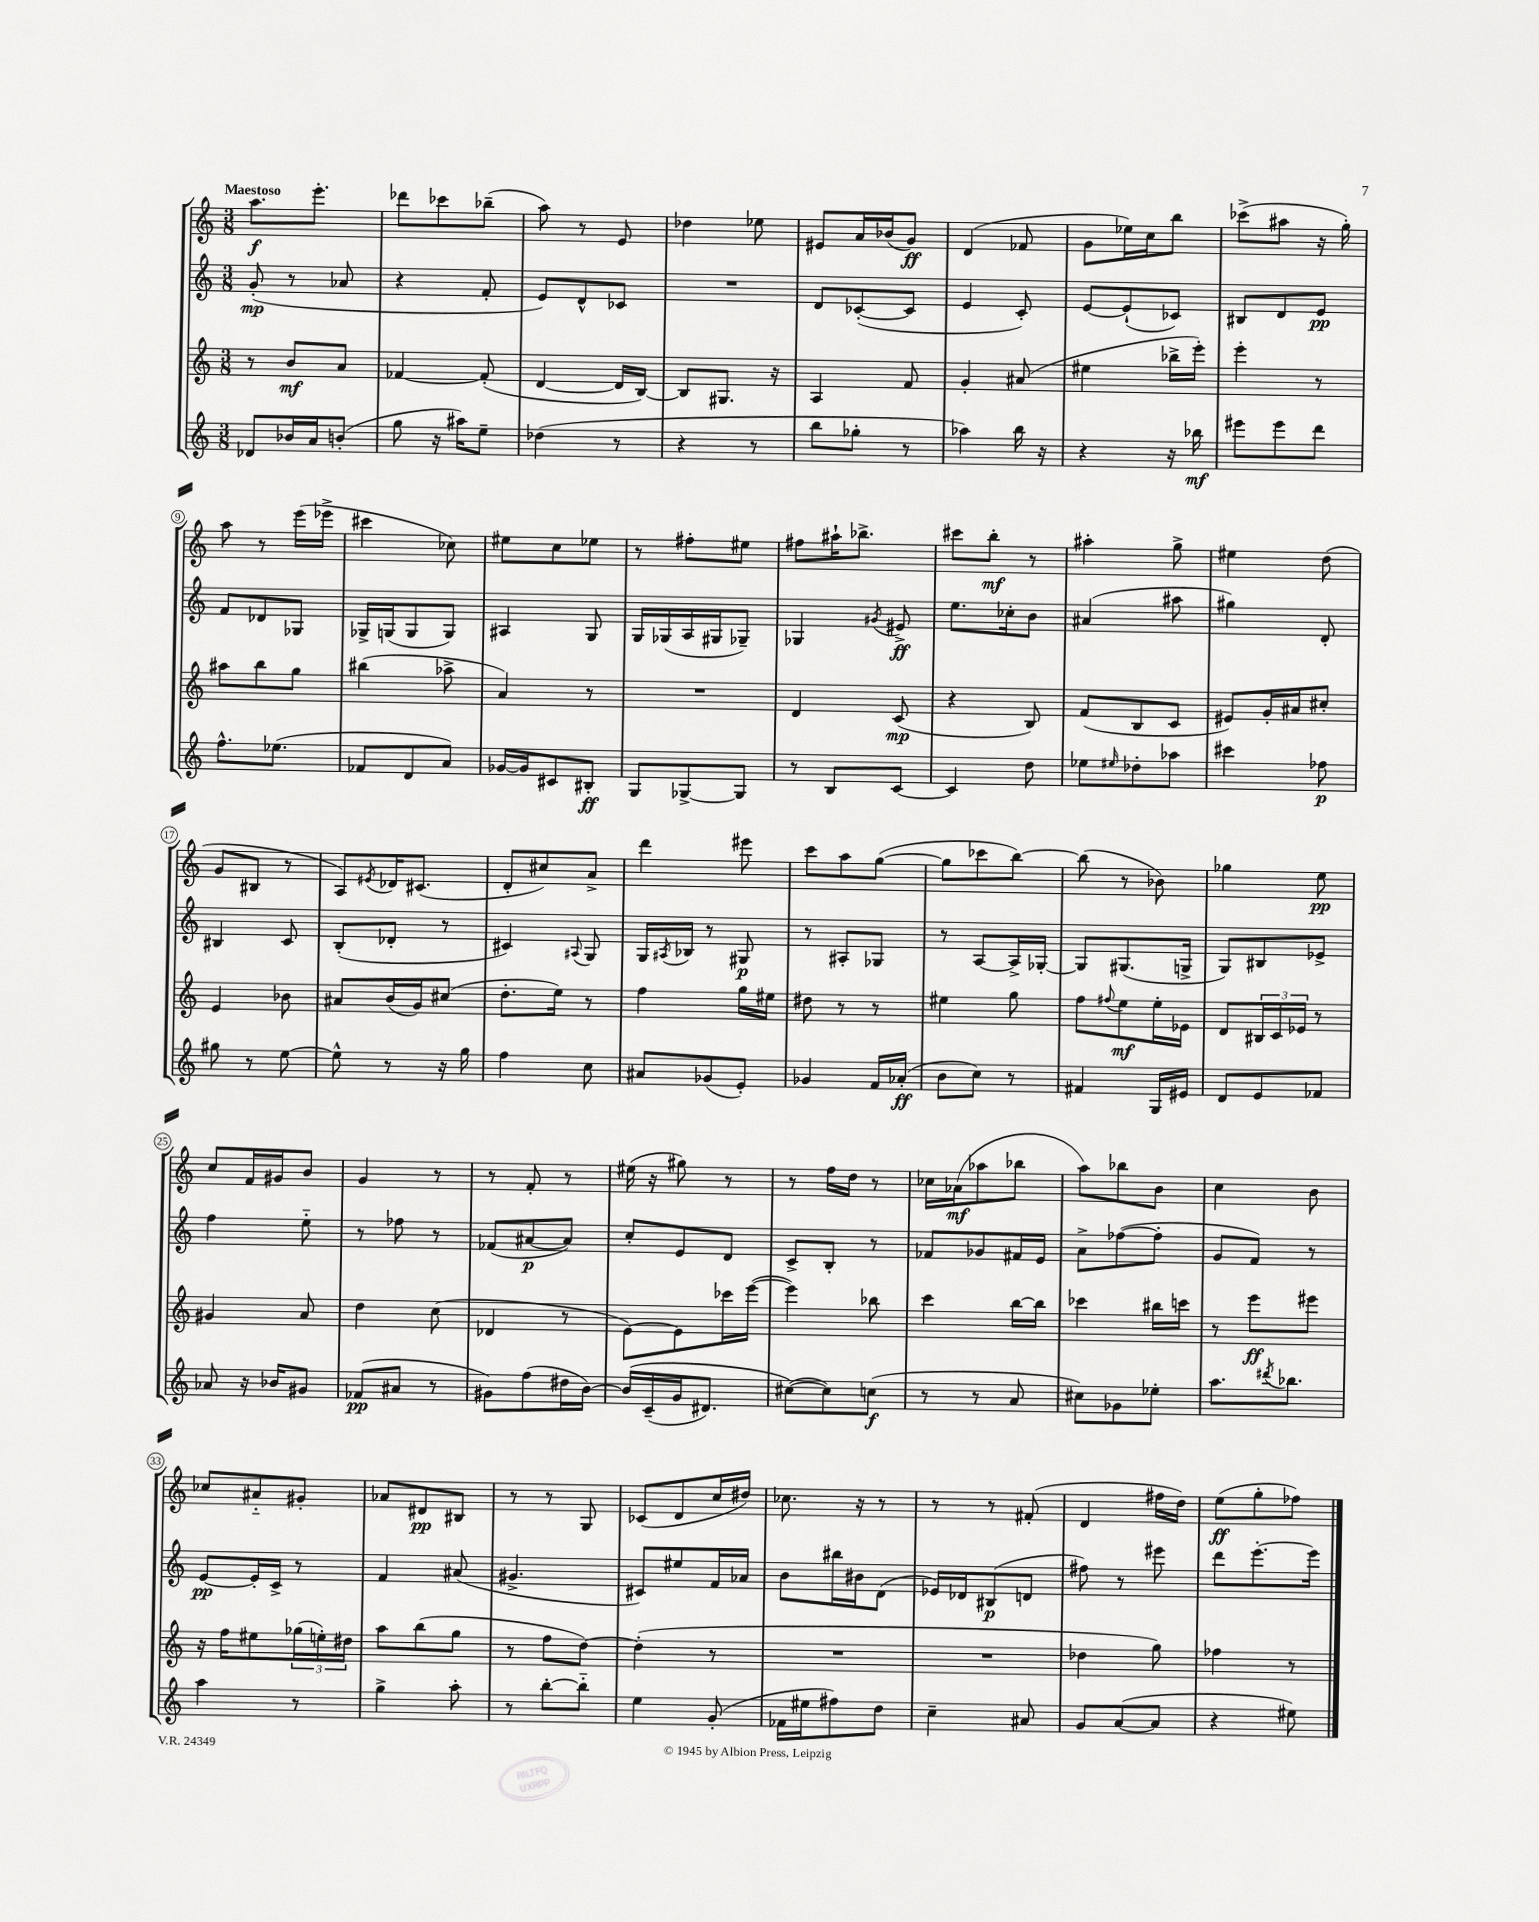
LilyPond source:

<<
\new StaffGroup <<
\new Staff = "s0" {
    \clef treble \key c \major \numericTimeSignature \time 3/8 \tempo "Maestoso"
    a''8.\f e'''8.-. |
    des'''8 ces'''8 bes''8--( |
    a''8) r8 e'8 |
    des''4 ees''8 |
    eis'8 a'16 bes'16( g'8\ff) |
    d'4( fes'8 |
    g'8 ees''16) c''16 b''8 |
    ces'''8->( ais''8 r16 g''16-.) |
    a''8 r8 e'''16( ees'''16-> |
    cis'''4 ces''8) |
    eis''8 c''8 ees''8 |
    r8 fis''8-. eis''8 |
    fis''8 ais''16-! bes''8.-> |
    cis'''8 b''8-.\mf r8 |
    ais''4-. g''8-> |
    eis''4 d''8( |
    g'8 bis8 r8 |
    a8) \acciaccatura { eis'8 } des'16 cis'8.( |
    d'8-. cis''8) a'8-> |
    d'''4 eis'''8 |
    c'''8 a''8 g''8~( |
    g''8 ces'''8 b''8~) |
    b''8( r8 bes'8) |
    ges''4 e''8\pp |
    c''8 f'16 gis'16 b'8 |
    g'4 r8 |
    r8 f'8-. r8 |
    eis''16( r16 gis''8) r8 |
    r8 f''16 d''16 r8 |
    ces''16 aes'16\mf( aes''8 bes''8 |
    a''8) bes''8 b'8 |
    c''4 b'8 |
    ces''8 ais'8-_ gis'8-. |
    aes'8 dis'8\pp bis8 |
    r8 r8 g8 |
    ces'8( d'8 c''16 dis''16) |
    ces''8. r16 r8 |
    r8 r8 fis'8-.( |
    d'4 fis''16 d''16) |
    e''8\ff( g''8-. fes''8) \bar "|." |
}
\new Staff = "s1" {
    \clef treble \key c \major \numericTimeSignature \time 3/8
    g'8-.\mp( r8 aes'8 |
    r4 f'8-. |
    e'8) d'8-^ ces'8 |
    R4. |
    d'8 ces'8~-.( ces'8 |
    e'4 c'8-.) |
    e'8~ e'8-!( ces'8) |
    bis8 d'8 e'8\pp |
    f'8 des'8 ges8 |
    ges16-> g16( g8 g8) |
    ais4 g8 |
    g16 ges16( a16 gis16 ges8--) |
    ges4 \acciaccatura { gis'8 } eis'8->\ff |
    e''8. ces''16-. b'8 |
    ais'4( ais''8 |
    gis''4) d'8-. |
    bis4 c'8 |
    b8-.( des'8-. r8 |
    cis'4) \appoggiatura { ais8 } g8 |
    g16 \acciaccatura { ais8 } bes16 r8 gis8\p |
    r8 ais8-. ges8 |
    r8 a8~ a16-> ges16~-. |
    ges8 gis8.( g16-> |
    g8) bis8 ees'8-> |
    f''4 e''8-_ |
    r8 fes''8 r8 |
    fes'8( ais'8~\p ais'8) |
    c''8-. e'8 d'8 |
    c'8-> b8-. r8 |
    fes'8 ges'8 fis'16 e'16 |
    a'8-> fes''8~( fes''8-. |
    g'8 f'8) r8 |
    e'8~\pp e'16-. c'16-> r8 |
    f'4 ais'8( |
    gis'4.-> |
    cis'8) eis''8 f'16 aes'16 |
    b'8 bis''16 bis'16 d'8( |
    ees'16) des'16 bis8\p( d'8 |
    fis''8) r8 eis'''8 |
    d'''8 e'''8.~-. e'''16 \bar "|." |
}
\new Staff = "s2" {
    \clef treble \key c \major \numericTimeSignature \time 3/8
    r8 b'8\mf a'8 |
    fes'4~ fes'8-.( |
    d'4~ d'16 b16~) |
    b8 gis8. r16 |
    a4 f'8 |
    g'4-. ais'8( |
    eis''4 bes''16-> e'''16-.) |
    e'''4-. r8 |
    ais''8 b''8 g''8 |
    bis''4( aes''8-> |
    a'4) r8 |
    R4. |
    d'4 c'8\mp( |
    r4 b8) |
    f'8( b8 c'8 |
    eis'8) g'16-. ais'16 cis''8-. |
    e'4 bes'8 |
    ais'8 b'16( g'16) cis''8( |
    d''8.-. e''16) r8 |
    f''4 g''16 eis''16 |
    dis''8 r8 r8 |
    eis''4 g''8 |
    f''8 \appoggiatura { fis''8 } e''8\mf e''16-. ees'16 |
    d'8 \tuplet 3/2 { bis16 c'16 ees'16 } r8 |
    gis'4 a'8 |
    d''4 c''8( |
    des'4 r8 |
    e'8~) e'8 ces'''16 e'''16~( |
    e'''4) bes''8 |
    c'''4 b''16~ b''16 |
    ces'''4 bis''16 c'''16 |
    r8 e'''8\ff eis'''8 |
    r16 f''16 eis''8 \tuplet 3/2 { ges''16( e''16-.) dis''16 } |
    a''8 b''8( g''8 |
    r8 f''8 d''8~) |
    d''4-.( r8 |
    R4. |
    R4. |
    des''4 g''8) |
    fes''4 r8 \bar "|." |
}
\new Staff = "s3" {
    \clef treble \key c \major \numericTimeSignature \time 3/8
    des'8 bes'16 a'16 b'8-.( |
    g''8 r16 ais''16) e''8-- |
    des''4( r8 |
    r4 r8 |
    b''8 ges''8-. r8 |
    aes''4) b''16 r16 |
    r4 r16 bes''16\mf |
    eis'''8 eis'''8 d'''8 |
    f''8.-^ ees''8.( |
    fes'8 d'8 a'8) |
    ges'16~ ges'16 cis'8 bis8-.\ff |
    g8 ges8~-> ges8 |
    r8 b8 c'8~ |
    c'4 d''8 |
    ees''8 \grace { eis''16 } des''8-. aes''8 |
    cis'''4 fes''8\p |
    gis''8 r8 e''8~ |
    e''8-^ r8 r16 g''16 |
    f''4 c''8 |
    ais'8 ges'8( e'8-.) |
    ges'4 f'16 aes'16-.\ff( |
    b'8 c''8) r8 |
    fis'4 g16 eis'16 |
    d'8 e'8 fes'8 |
    aes'8 r16 bes'16 gis'8 |
    fes'8\pp( ais'8 r8 |
    gis'8) f''8( dis''16 b'16~) |
    b'16\( c'16--( g'16 dis'8.) |
    cis''8~(\) cis''8) c''8\f( |
    r8 r8 a'8 |
    cis''8) ges'8 ees''8-. |
    a''8. \acciaccatura { dis'''8 } bes''8. |
    a''4 r8 |
    g''4-> a''8-. |
    r8 b''8~-. b''8-_ |
    e''4 g'8-.( |
    fes'16 eis''16 fis''8) d''8 |
    c''4-- ais'8 |
    g'8 a'8~( a'8 |
    r4 eis''8) \bar "|." |
}
>>
>>
\layout { \context { \Score \override BarNumber.stencil = #(make-stencil-circler 0.1 0.3 ly:text-interface::print) } }
